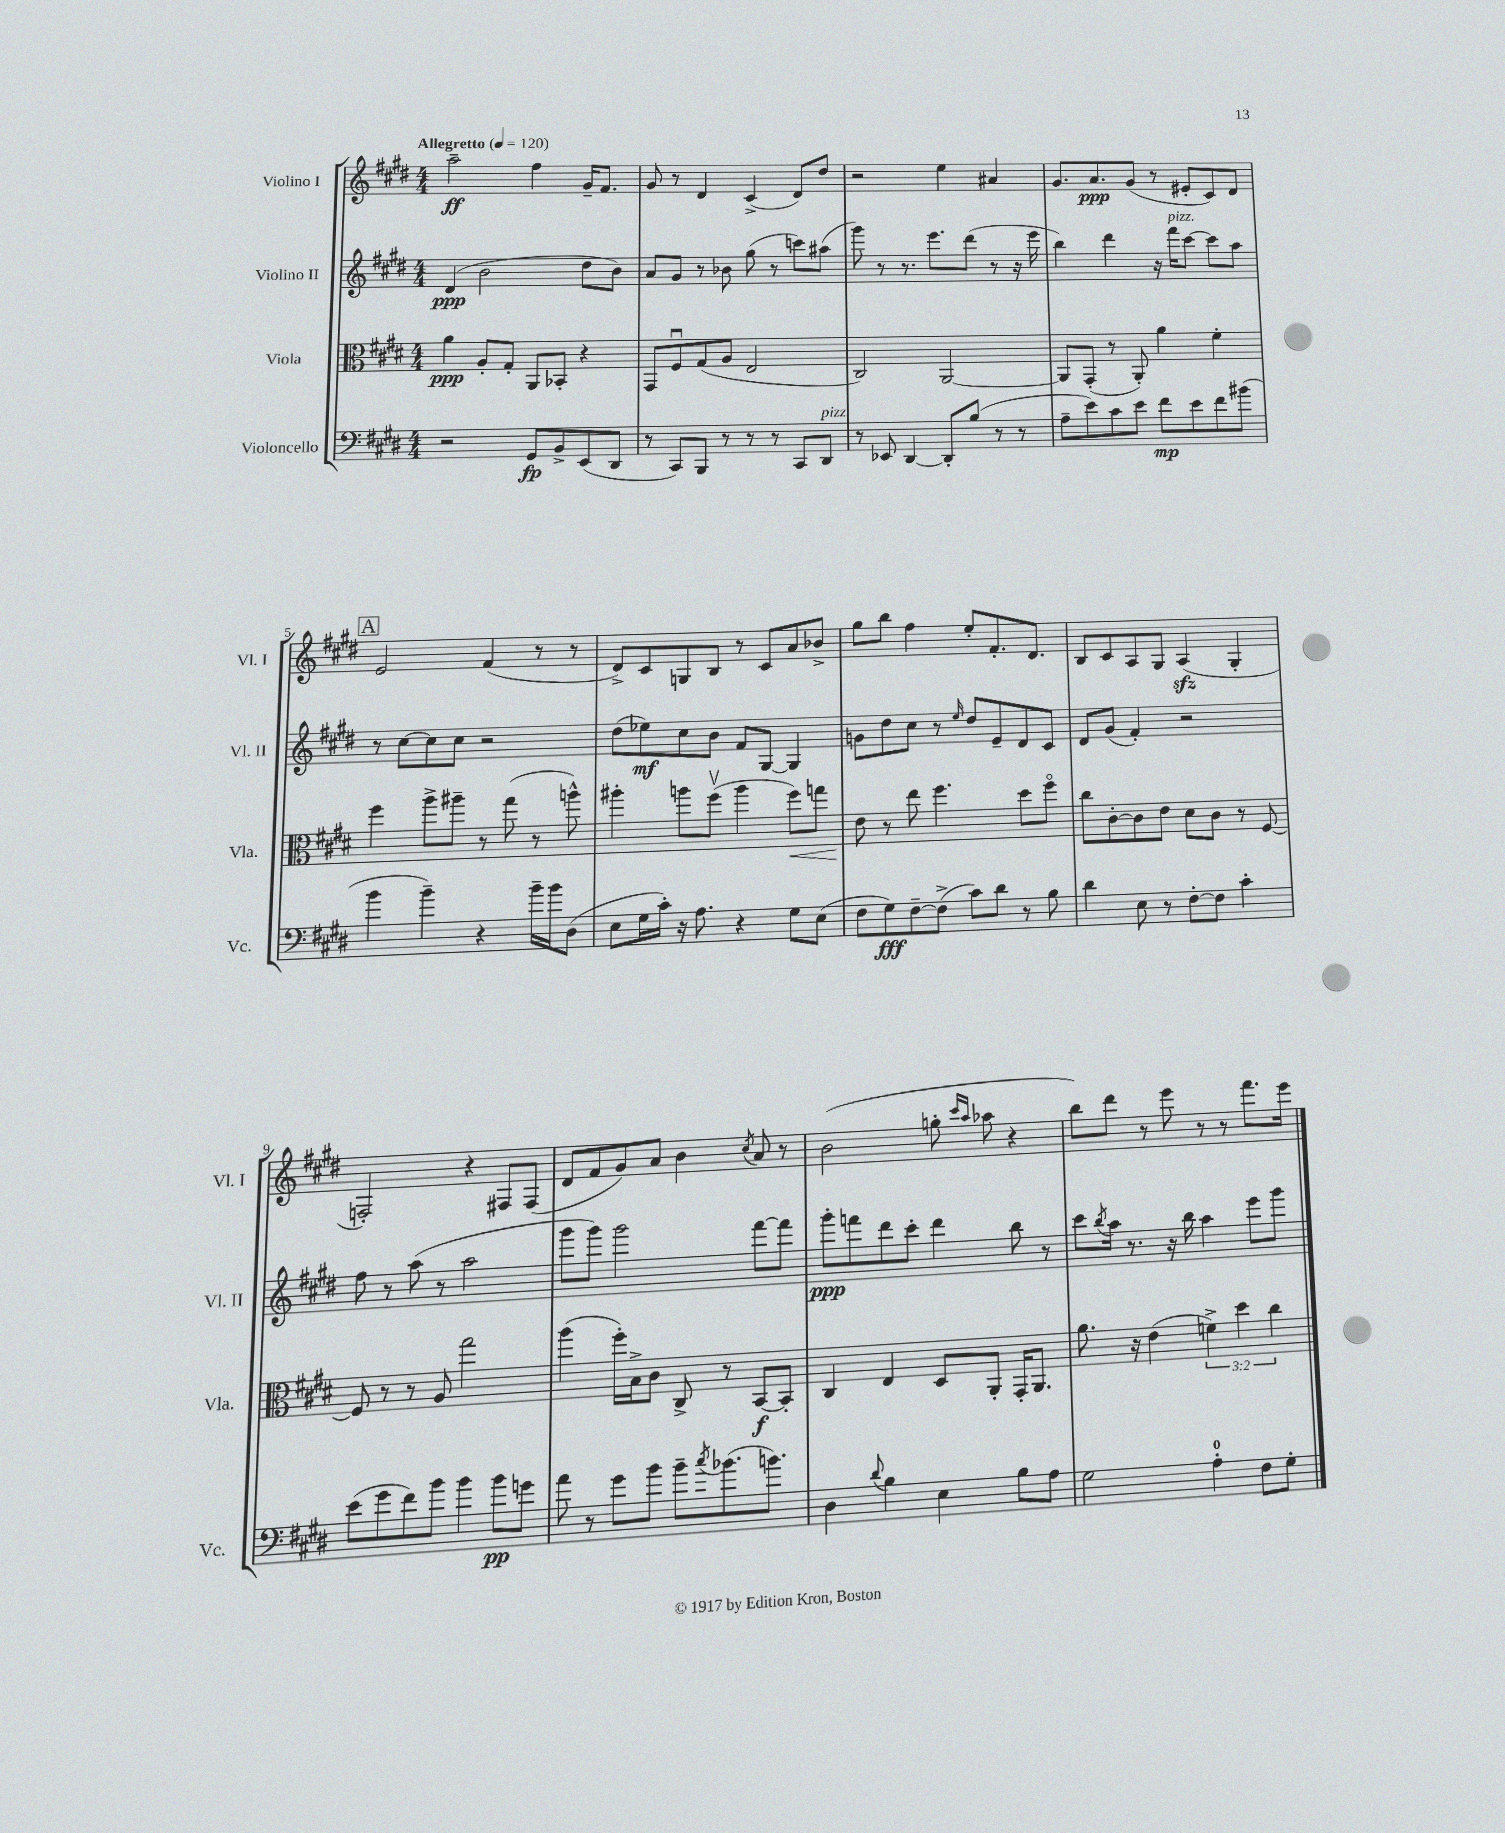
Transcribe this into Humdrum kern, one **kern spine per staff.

**kern	**dynam	**kern	**dynam	**kern	**dynam	**kern	**dynam
*part4	*part4	*part3	*part3	*part2	*part2	*part1	*part1
*staff4	*staff4	*staff3	*staff3	*staff2	*staff2	*staff1	*staff1
*I"Violoncello	*	*I"Viola	*	*I"Violino II	*	*I"Violino I	*
*I'Vc.	*	*I'Vla.	*	*I'Vl. II	*	*I'Vl. I	*
*clefF4	*	*clefC3	*	*clefG2	*	*clefG2	*
*k[f#c#g#d#]	*	*k[f#c#g#d#]	*	*k[f#c#g#d#]	*	*k[f#c#g#d#]	*
*M4/4	*	*M4/4	*	*M4/4	*	*M4/4	*
*MM120	*	*MM120	*	*MM120	*	*MM120	*
=1	=1	=1	=1	=1	=1	=1	=1
!	!	!	!	!	!	!LO:TX:a:B:t=Allegretto	!
2r	.	4a\	ppp	(4d#/	ppp	2aa~\	ff
.	.	8A'/L	.	2b\	.	.	.
.	.	8G#'/J	.	.	.	.	.
8GG#/L	fp	8AA/L	.	.	.	4ff#\	.
8BB^/	.	8BB-X'/J	.	.	.	.	.
(8EE/	.	4r	.	8dd#\L	.	16g#~/KL	.
.	.	.	.	.	.	8.f#/J	.
8DD#/J	.	.	.	8b\J)	.	.	.
=2	=2	=2	=2	=2	=2	=2	=2
8r	.	8GG#/L	.	8a/L	.	8g#/	.
8CC#/L)	.	8F#u/	.	8g#/J	.	8r	.
8BBB/J	.	(8G#/	.	8r	.	4d#/	.
8r	.	8A/J	.	8b-X\	.	.	.
8r	.	2E/	.	(8gg#\	.	(4c#^/	.
8r	.	.	.	8r	.	.	.
8CC#/L	.	.	.	8cccn\L)	.	8d#/L)	.
!LO:TX:a:i:t=pizz.	!	!	!	!	!	!	!
8DD#/J	.	.	.	(8aa#X\J	.	8dd#/J	.
=3	=3	=3	=3	=3	=3	=3	=3
8r	.	2C#/)	.	8ggg#\)	.	2r	.
8EE-X/	.	.	.	8r	.	.	.
[4DD#/	.	.	.	8.r	.	.	.
.	.	.	.	8.eee\L	.	.	.
8DD#'/L]	.	[2AA/	.	.	.	4ee\	.
(8B/J	.	.	.	(8ddd#\J	.	.	.
8r	.	.	.	8r	.	4a#X/	.
8r	.	.	.	16r	.	.	.
.	.	.	.	16eee\	.	.	.
=4	=4	=4	=4	=4	=4	=4	=4
8A~\L	.	8AA/L]	.	4bb\)	.	8.g#/L	.
8e\)	.	(8GG#'/J	.	.	.	.	.
.	.	.	.	.	.	8.a/	ppp
8c#\	.	8r	.	4ddd#\	.	.	.
8e\J	.	8AA'/)	.	.	.	(8g#/J	.
8f#\L	mp	4a\	.	16r	.	8r	.
!	!	!	!	!LO:TX:a:i:t=pizz.	!	!	!
.	.	.	.	16fff#\KL	.	.	.
8e\	.	.	.	[8ccc#\J	.	8e#X'/L	.
8f#\	.	4f#'\	.	8ccc#\L]	.	8c#/)	.
(8b#X\J	.	.	.	8aa\J	.	8d#/J	.
!!LO:LB:g=z
!!LO:REH:place=s1:t=A
=5	=5	=5	=5	=5	=5	=5	=5
4b\	.	4ff#\	.	8r	.	2e/	.
.	.	.	.	[8cc#\L	.	.	.
4b~\)	.	8aa^\L	.	8cc#\]	.	.	.
.	.	8aa#X~\J	.	8cc#\J	.	.	.
4r	.	8r	.	2r	.	(4f#/	.
.	.	(8gg#\	.	.	.	.	.
16b~\LL	.	8r	.	.	.	8r	.
16b\J	.	.	.	.	.	.	.
(8D#\J	.	8aan^^\)	.	.	.	8r	.
=6	=6	=6	=6	=6	=6	=6	=6
8E\L	.	4aa#X'\	.	(8dd#\L	.	8d#^/L)	.
16G#\L	.	.	.	8ee-X\)	mf	8c#/	.
16c#'\JJ)	.	.	.	.	.	.	.
16r	.	8aan\L	.	8cc#\	.	8Gn/	.
8.A\	.	.	.	.	.	.	.
.	.	(8ff#v\J	.	8b\J	.	8B/J	.
4r	.	4aa\	.	8f#/L	.	8r	.
.	.	.	.	[8G#/J	.	8c#/L	.
!	!	!	!LO:HP:b	!	!	!	!
8G#\L	.	8ff#\L)	<	4G#/]	.	8a/	.
(8E\J	.	8ggn\J	.	.	.	8b-X^/J	.
=7	=7	=7	=7	=7	=7	=7	=7
8F#\L	.	8e\	.	8gn\L	.	8gg#\L	.
8G#\)	fff	8r	[	8dd#\	.	8bb\J	.
[8F#~\	.	8ee\	.	8cc#\J	.	4ff#\	.
(8F#^\J]	.	4.ff#\	.	8r	.	.	.
.	.	.	.	16qqee/	.	.	.
8c#\L)	.	.	.	8dd#/L	.	8ee'/L	.
8d#\J	.	.	.	8e~/	.	8.f#'/	.
8r	.	8dd#\L	.	8d#/	.	.	.
.	.	.	.	.	.	8.d#/J	.
8B\	.	8ff#\J	.	8c#/J	.	.	.
=8	=8	=8	=8	=8	=8	=8	=8
4d#\	.	8cc#\L	.	8d#/L	.	8B/L	.
.	.	[8c#'\	.	(8g#/J	.	8c#/	.
8E\	.	8c#\]	.	4f#'/)	.	8A/	.
8r	.	8e\J	.	.	.	8G#/J	.
[8F#'\L	.	8d#\L	.	2r	.	(4Azz/	.
8F#\J]	.	8c#\J	.	.	.	.	.
4c#'\	.	8r	.	.	.	4G#'/	.
.	.	[8F#/	.	.	.	.	.
!!LO:LB:g=z
=9	=9	=9	=9	=9	=9	=9	=9
(8e\L	.	8F#/]	.	8ff#\	.	2Fn'/)	.
8g#\	.	8r	.	8r	.	.	.
8f#\)	.	8r	.	(8aa\	.	.	.
8b\J	.	8A/	.	8r	.	.	.
4b\	.	2gg#\	.	2aa\	.	4r	.
8b\L	pp	.	.	.	.	8F#X/L	.
8gn\J	.	.	.	.	.	(8F#/J	.
=10	=10	=10	=10	=10	=10	=10	=10
8a\	.	(4aa\	.	8ggg#\L	.	8d#/L	.
8r	.	.	.	8ggg#\J)	.	8f#/	.
8g#\L	.	16ff#'\LL)	.	2ggg#\	.	8g#/)	.
.	.	16B^\J	.	.	.	.	.
8b\J	.	8c#\J	.	.	.	8a/J	.
8b~\L	.	8C#^/	.	.	.	4b\	.
8qcc#/	.	.	.	.	.	.	.
(8.b-X\	.	8r	.	.	.	.	.
.	.	.	.	.	.	8qcc#/	.
.	.	[8BB/L	f	[8fff#\L	.	8a/	.
8.bn\J)	.	.	.	.	.	.	.
.	.	8BB'/J]	.	8fff#\J]	.	8r	.
=11	=11	=11	=11	=11	=11	=11	=11
4D#\	.	4C#/	.	8ggg#'\L	ppp	(2b\	.
.	.	.	.	8fffn\	.	.	.
8qqd#/	.	.	.	.	.	.	.
4B\	.	4E/	.	8ddd#\	.	.	.
.	.	.	.	8ccc#'\J	.	.	.
4E\	.	8D#/L	.	4ddd#\	.	8ggn'\	.
.	.	.	.	.	.	16qqccc#/LL	.
.	.	.	.	.	.	16qqaa/JJ	.
.	.	8AA'/J	.	.	.	8aa-X\	.
8B\L	.	16GG#'/KL	.	8bb\	.	4r	.
.	.	8.AA/J	.	.	.	.	.
8A\J	.	.	.	8r	.	.	.
=12	=12	=12	=12	=12	=12	=12	=12
2G#\	.	8.a\	.	8ccc#\L	.	8bb\L)	.
.	.	.	.	8qbb/	.	.	.
.	.	.	.	16aa\Jk	.	8ddd#\J	.
.	.	16r	.	8.r	.	.	.
.	.	(4e\	.	.	.	8r	.
.	.	.	.	16r	.	8eee\	.
.	.	.	.	16bb\	.	.	.
4A'\	.	6fn^\)	.	4aa\	.	8r	.
.	.	.	.	.	.	8r	.
.	.	6dd#\	.	.	.	.	.
8F#\L	.	.	.	8eee\L	.	8.fff#\L	.
.	.	6cc#\	.	.	.	.	.
8G#'\J	.	.	.	8ggg#\J	.	.	.
.	.	.	.	.	.	16eee\Jk	.
==	==	==	==	==	==	==	==
*-	*-	*-	*-	*-	*-	*-	*-
